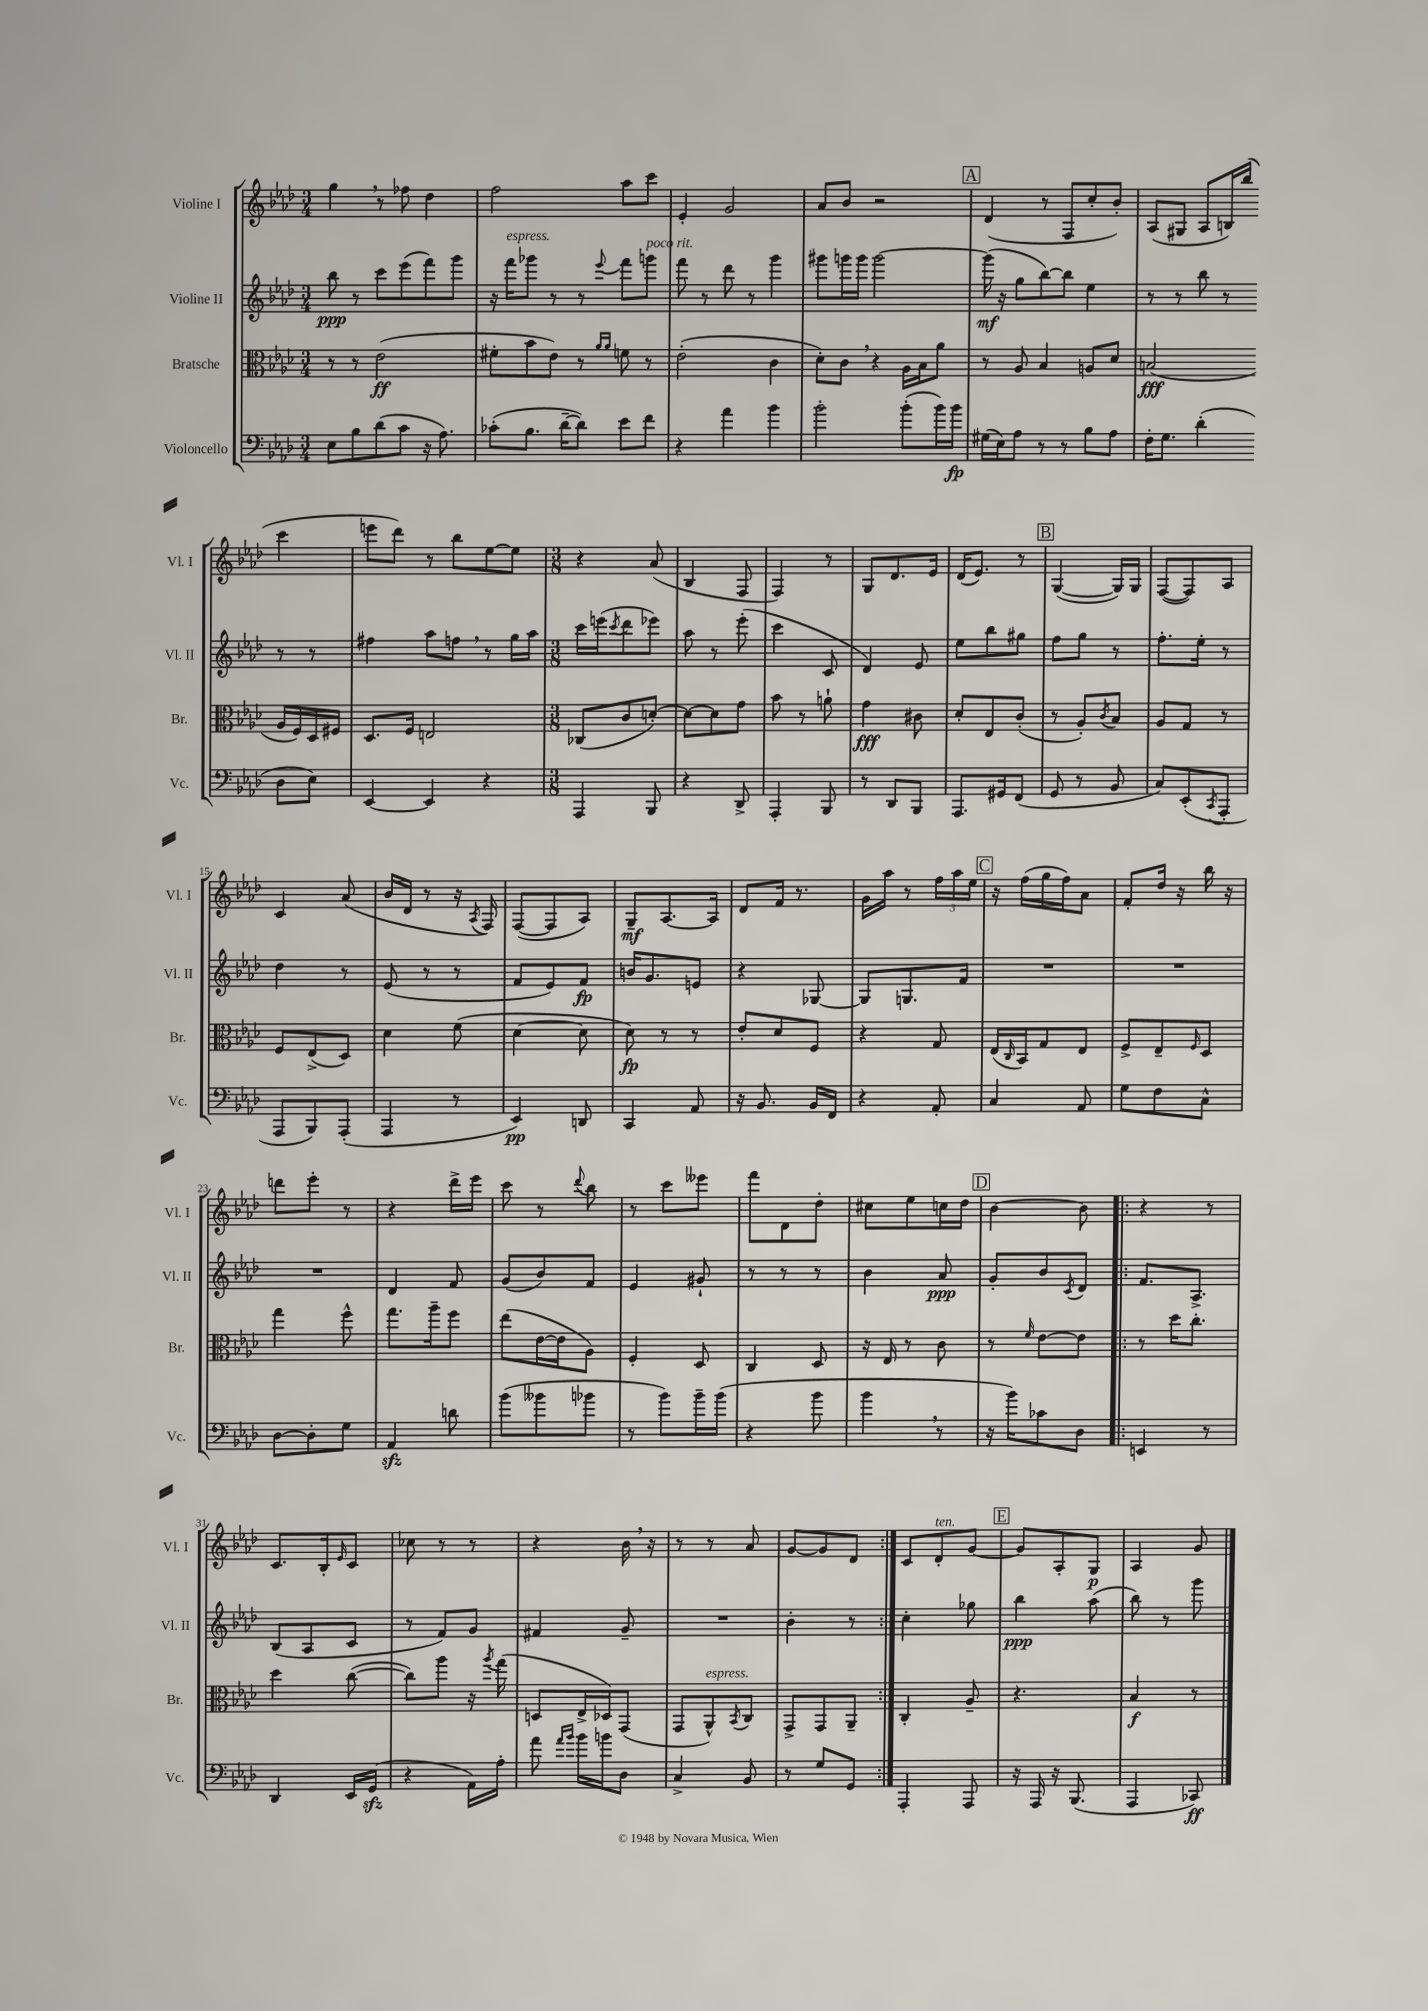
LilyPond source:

<<
\new StaffGroup <<
\new Staff = "s0" \with { instrumentName = "Violine I" shortInstrumentName = "Vl. I" } {
    \clef treble \key aes \major \numericTimeSignature \time 3/4
    g''4 \breathe r8 fes''8 des''4 |
    f''2 aes''8 c'''8 |
    ees'4-. g'2 |
    aes'8 bes'8 r2 |
    \mark \markup { \box "A" } des'4( r8 f8 c''8-. bes'8-.) |
    aes8( gis8 aes8 b16) bes''16( c'''4 |
    e'''8 des'''8) r8 bes''8 ees''8~ ees''8 |
    \numericTimeSignature \time 3/8 r4 aes'8( |
    bes4 f8 |
    f4) r8 |
    g8 des'8. ees'16 |
    des'16( ees'8.) r8 |
    \mark \markup { \box "B" } g4~( g16) g16 |
    f8~( f8) aes8 |
    c'4 aes'8( |
    bes'16 des'16 r8 r16 \acciaccatura { aes8 } f16) |
    f8~( f8 aes8) |
    g8--\mf aes8.~ aes16 |
    des'8 f'16 r8. |
    g'16 aes''16 r8 \tuplet 3/2 { f''16 aes''16 ees''16 } |
    \mark \markup { \box "C" } r16 f''16( g''16 f''16) aes'8 |
    f'8-. des''16 r16 bes''16 r16 |
    d'''8 ees'''8-. r8 |
    r4 des'''16-> ees'''16 |
    c'''8 r8 \appoggiatura { des'''8 } bes''8 |
    r8 c'''8 eeses'''8 |
    f'''8 des'8 des''8-. |
    cis''8 ees''8 c''16 des''16 |
    \mark \markup { \box "D" } bes'4~ bes'8 |
    \repeat volta 2 { r4 r8 |
    c'8. bes16-. \grace { ees'16 } c'8 |
    ces''8 r8 r8 |
    r4 bes'16 \breathe r16 |
    r8 r8 aes'8 |
    g'8~ g'8 des'8 | }
    c'8 des'8-.^\markup { \italic "ten." } g'8~ |
    \mark \markup { \box "E" } g'8 aes8-. g8\p |
    aes4 g'8 \bar "|." |
}
\new Staff = "s1" \with { instrumentName = "Violine II" shortInstrumentName = "Vl. II" } {
    \clef treble \key aes \major \numericTimeSignature \time 3/4
    bes''8\ppp r8 c'''8 ees'''8( f'''8) g'''8 |
    r16 f'''16^\markup { \italic "espress." } ges'''8 r8 r8 \appoggiatura { ees'''8 } f'''8 g'''8^\markup { \italic "poco rit." } |
    f'''8 r8 des'''8 r8 g'''4 |
    gis'''8 g'''16 g'''16 g'''2~ |
    \mark \markup { \box "A" } g'''16\mf( r16 g''8 bes''8~) bes''8 ees''4 |
    r8 r8 bes''8 r8 r8 r8 |
    fis''4 aes''8 f''8 \breathe r8 g''16 aes''16 |
    \numericTimeSignature \time 3/8 c'''16 e'''16( \acciaccatura { c'''8 } des'''8 ees'''8) |
    aes''8 r8 ees'''8-.( |
    c'''4 c'8 |
    des'4) ees'8 |
    ees''8 bes''8 gis''8 |
    \mark \markup { \box "B" } f''8 g''8 r8 |
    f''8.-. ees''16-. r8 |
    des''4 r8 |
    ees'8( r8 r8 |
    f'8 ees'8) f'8\fp |
    b'16 g'8. e'8 |
    r4 ges8~ |
    ges8 g8. f'16 |
    \mark \markup { \box "C" } R4. |
    R4. |
    R4. |
    des'4 f'8 |
    g'8( bes'8) f'8 |
    ees'4 gis'8-! |
    r8 r8 r8 |
    bes'4 aes'8\ppp |
    \mark \markup { \box "D" } g'8-. bes'8 \acciaccatura { c'8 } des'8 |
    \repeat volta 2 { f'8. aes8.-> |
    bes8( aes8 c'8 |
    r8 f'8) g'8 |
    fis'4 g'8-- |
    R4. |
    bes'4-. r8 | }
    c''4-. ges''8 |
    \mark \markup { \box "E" } bes''4\ppp aes''8( |
    bes''8) r8 g'''8 \bar "|." |
}
\new Staff = "s2" \with { instrumentName = "Bratsche" shortInstrumentName = "Br." } {
    \clef alto \key aes \major \numericTimeSignature \time 3/4
    r8 r8 ees'2\ff( |
    fis'8-. bes'8 ees'8) r8 \grace { aes'16 aes'16 } f'8 r8 |
    ees'2-.( c'4 |
    des'8-.) c'8 \breathe r4 aes16 bes16 aes'8 |
    \mark \markup { \box "A" } r8 aes8 bes4 a8 des'8 |
    b2\fff( aes16 f16) des16 fis16 |
    des8. f16 e2 |
    \numericTimeSignature \time 3/8 ces8( c'8 d'8~-.) |
    d'8~ d'8 g'8 |
    bes'8 r8 a'8-! |
    g'4\fff cis'8 |
    des'8-. ees8 c'8-.( |
    \mark \markup { \box "B" } r8 aes8-.) \acciaccatura { c'8 } bes8 |
    aes8 g8 r8 |
    f8 ees8->( des8) |
    des'4 f'8( |
    des'4~ des'8 |
    des'8\fp) r8 r8 |
    ees'8-. des'8 f8 |
    r4 g8 |
    \mark \markup { \box "C" } ees16( \grace { c16 } bes,16) g8 ees8 |
    f8-> ees8-- \grace { f16 } des8 |
    g''4 f''8-^ |
    g''8. aes''16-- f''8 |
    ees''8( ees'16~ ees'16 aes8) |
    f4-. des8 |
    c4 des8 |
    r16 ees16 r8 c'8 |
    \mark \markup { \box "D" } r8 \grace { f'16 } ees'8~ ees'8 |
    \repeat volta 2 { r8 des''16 c''8.-. |
    des''4 c''8~( |
    c''8) aes''8 r16 \acciaccatura { aes''8 } g''16( |
    d8 ees16-> des16) g,8( |
    g,8 aes,8-^^\markup { \italic "espress." }) \acciaccatura { bes,8 } c8 |
    g,8-> g,8 aes,8-- | }
    c4-. aes8-- |
    \mark \markup { \box "E" } r4. |
    bes4\f r8 \bar "|." |
}
\new Staff = "s3" \with { instrumentName = "Violoncello" shortInstrumentName = "Vc." } {
    \clef bass \key aes \major \numericTimeSignature \time 3/4
    ees8 bes8 des'8( c'8 r16 aes8.) |
    ces'8-.( bes8. des'16~-- des'8) ees'8 f'8 |
    r4 aes'4 bes'4 |
    bes'2-. bes'8-.( bes'16) bes'16\fp |
    \mark \markup { \box "A" } gis16( ees16) aes8 r8 r8 bes8 aes8 |
    f16-. g8. des'4-.( des8 ees8) |
    ees,4~ ees,4 r4 |
    \numericTimeSignature \time 3/8 aes,,4 bes,,8 |
    r4 des,8-> |
    aes,,4-. bes,,8 |
    r8 des,8 bes,,8 |
    aes,,8. gis,16 f,8( |
    \mark \markup { \box "B" } g,8 r8 bes,8 |
    c8) ees,8-.( \acciaccatura { c,8 } aes,,8-. |
    aes,,8 bes,,8) aes,,8-.( |
    aes,,4 r8 |
    ees,4\pp) d,8 |
    c,4 aes,8 |
    r16 bes,8. bes,16 f,16 |
    r4 aes,8-. |
    \mark \markup { \box "C" } c4 aes,8 |
    g8 f8 c8-^ |
    des8~ des8-. g8 |
    aes,4\sfz d'8 |
    bes'8( beses'8 bes'8 |
    r8 bes'8) bes'16-- bes'16( |
    r4 bes'8 |
    bes'4 \breathe r8 |
    \mark \markup { \box "D" } r16 bes'16) ces'8 des8 |
    \repeat volta 2 { e,4 r8 |
    des,4 ees,16 g,16\sfz( |
    r4 aes,16) aes16-. |
    aes'8 \grace { aes'16 bes'16 } bes'16 b'16 des8 |
    c4-> bes,8 |
    r8 g8 g,8 | }
    aes,,4-. aes,,8 |
    \mark \markup { \box "E" } r16 aes,,16 r16 bes,,8.( |
    aes,,4 ces,8\ff) \bar "|." |
}
>>
>>
